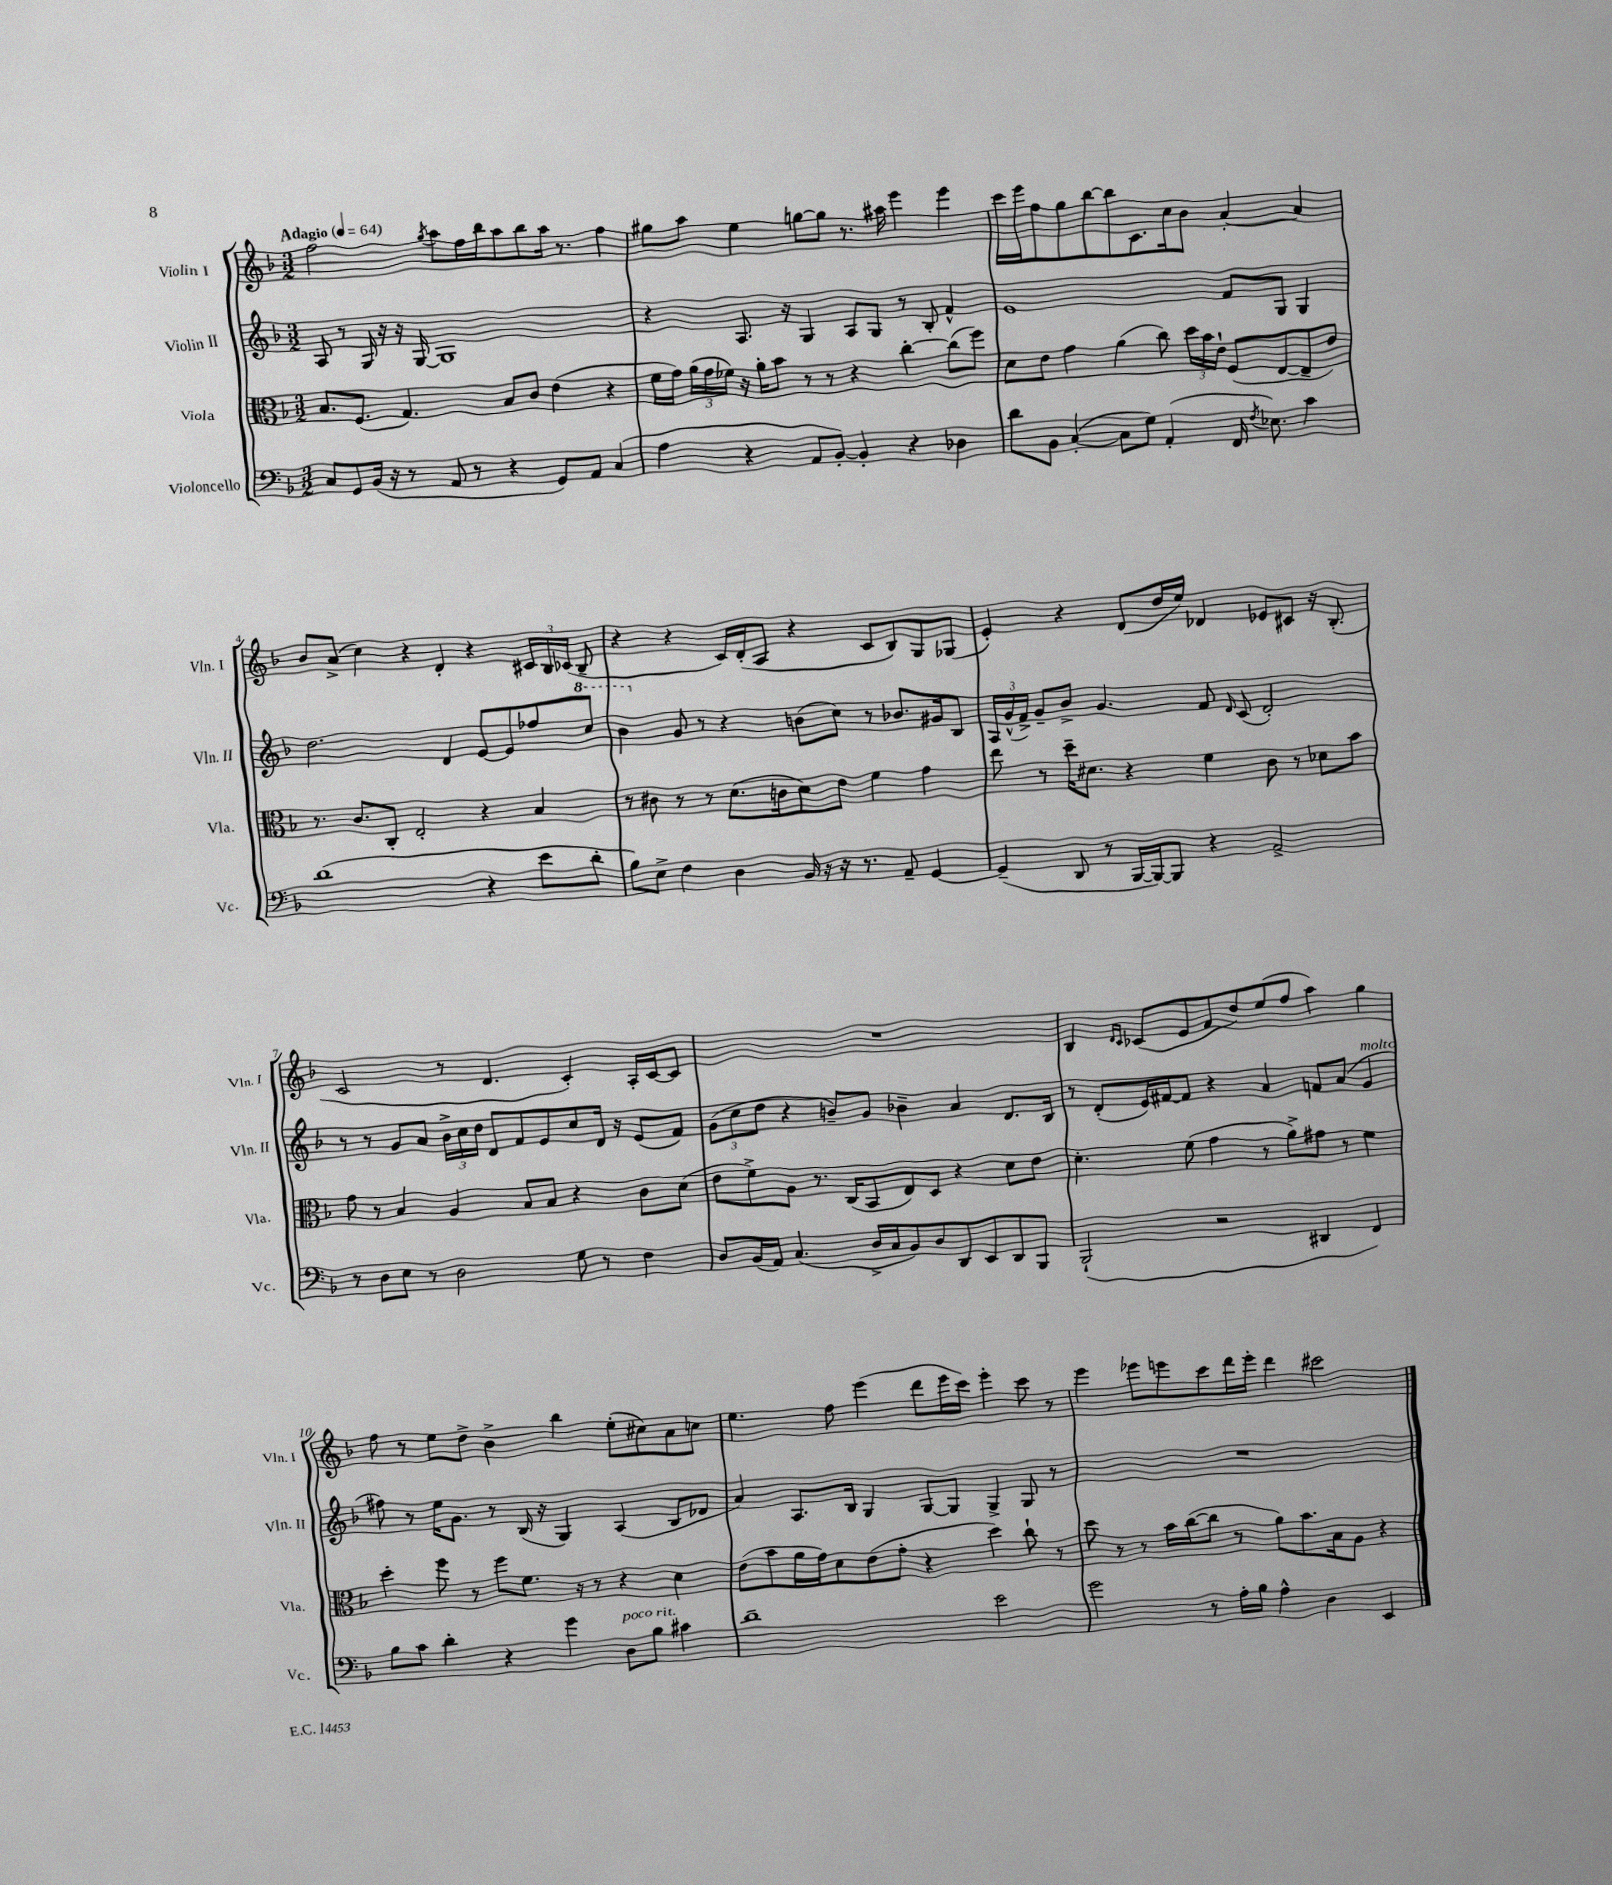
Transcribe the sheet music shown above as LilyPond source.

<<
\new StaffGroup <<
\new Staff = "s0" \with { instrumentName = "Violin I" shortInstrumentName = "Vln. I" } {
    \clef treble \key f \major \numericTimeSignature \time 3/2 \tempo "Adagio" 4 = 64
    \autoBeamOff f''2 \acciaccatura { g''8 } a''8[ f''16 bes''16 a''8 bes''8 a''16] r8. f''4 |
    gis''8[ a''8] e''4 g''8[~ g''8] r8. ais''16 e'''4 e'''4 |
    c'''16[ e'''16 f''8 g''8 bes''8~ bes''8 c'8. c''16 bes'8] a'4~-. a'4 |
    bes'8[ a'8]->( c''4) r4 d'4-. r4 \tuplet 3/2 { cis'16[ bes16 ces'16]( } bes8-- |
    r4 r4 c'16[) d'16-.( a8] r4 c'8[ bes8) g8 ges8]( |
    e'4-.) r4 d'8[( d''16 e''16]) des'4 ees'8[ cis'8] r16 bes8.-.( |
    c'2 r8 d'4. c'4-.) a16[-. c'16~ c'8] |
    R1. |
    bes4 \grace { d'16[ c'16] } ces'8[( e'8 f'8 d''8) e''8( f''8] a''4) g''4 |
    f''8 r8 e''8[ d''8]-> bes'4-> bes''4 e''8[-.( cis''8) a'8 c''8] |
    e''4. f''8 e'''4( d'''8[ e'''16 c'''16]) e'''4-. c'''8 r8 |
    e'''4 ees'''8[ e'''8 c'''8 d'''16 e'''16]-. d'''4 cis'''2 \bar "|." |
}
\new Staff = "s1" \with { instrumentName = "Violin II" shortInstrumentName = "Vln. II" } {
    \clef treble \key f \major \numericTimeSignature \time 3/2
    \autoBeamOff a8 r8 g16 r16 r16 g16~ g1 |
    r4 a8. r16 g4 a8[ g8] r8 bes8-. f'4-^ |
    e'1 f'8[ g8] g4 |
    d''2. d'4 e'8[~ e'8 fes''8 \ottava #1 c'''8] |
    bes''4 \ottava #0 g'8 r8 r4 b'8[( c''8]) r8 bes'8.[ gis'16 bes8] |
    \tuplet 3/2 { a16[ g'16-^( f'16]->) } g'8[-- bes'8]-> g'4. f'8 \grace { d'16 } c'8( d'2-.) |
    r8 r8 g'8[ a'8] \tuplet 3/2 { bes'16[-> c''16 d''16] } d'8[ f'8 e'8 c''8 d'16] r16 e'8[( f'8]) |
    \tuplet 3/2 { g'8[( c''8 d''8] } r4 b'8[--) g'8] bes'4-- a'4 d'8.[ bes16] |
    r8 d'8[-.( e'16) fis'16~ fis'8] r4 a'4 f'8[ a'8]( g'4^\markup { \italic "molto" } |
    fis''8) r8 e''16[ g'8.] r8 bes16( r16 g4) a4( bes8[ des'8] |
    a'4) a8.[ bes16] g4 g8[~ g8] g4-> g8 r8 |
    R1. \bar "|." |
}
\new Staff = "s2" \with { instrumentName = "Viola" shortInstrumentName = "Vla." } {
    \clef alto \key f \major \numericTimeSignature \time 3/2
    \autoBeamOff bes8.[ f8.]( g4.) bes8[ c'8] e'4( r4 |
    f'16[ g'16]) \tuplet 3/2 { a'16[( g'16 fes'16]) } r16 a'16[-. bes'8] r8 r8 r4 c''4~-. c''8[( f''8]) |
    d'8[ e'8] g'4 a'4( c''8) \tuplet 3/2 { d''16[ bes'16 e'16]-! } f8[( e8~ e8-- e'8]) |
    r8. c'8.[ c8]-. e2-. r4 bes4 |
    r8 cis'8 r8 r8 d'8.[( c'16 d'8) e'8] f'4 g'4 |
    e''8 r8 d''16[-- dis'8.] r4 f'4 c'8 r8 des'8[ bes'8] |
    g'8 r8 bes4 a4 bes8[ bes8] r4 c'8[ d'8]( |
    e'8[ f'8->) a8] r8. c16[( bes,8 e8) d8] r4 d'8[ e'8] |
    d'4.-. f'8( g'4 r8 a'8[->) gis'8] r8 f'4 |
    d''4-. f''8 r8 f''8[ f'8.] r16 r8 r4 d'4 |
    e'8[( bes'8 a'16 g'16) d'8 e'8( g'8]-. r4 d''4) c''8-! r8 |
    d''8 r8 r8 bes'16[ c''16~( c''8] r8 a'8[) bes'8. bes16 a8] r4 \bar "|." |
}
\new Staff = "s3" \with { instrumentName = "Violoncello" shortInstrumentName = "Vc." } {
    \clef bass \key f \major \numericTimeSignature \time 3/2
    \autoBeamOff c8[ g,8 bes,16]( r16 r8 a,8 r8 r4 g,8[) a,8] c4( |
    a4 r4 a,8[ bes,8]~-.) bes,4-. r4 des4 |
    d'8[ bes,8] c4~-.( c8[ g8]) a,4-.( f,16 \acciaccatura { f8 } ees8.) c'4 |
    d'1( r4 e'8[ d'8]-. |
    bes8[) e8]-> f4 d4 bes,16 r16 r16 r8. a,8-- g,4~ |
    g,4--( d,8 r8 bes,,16[~ bes,,16~) bes,,8] r4 a,2-> |
    r8 d8[ e8] r8 d2 g8 r8 f4 |
    d8[ bes,16( a,16]) c4.( d16[-> c16 bes,8) d8 d,8 e,8 d,8 bes,,8] |
    bes,,2-!( r2 dis,4 f,4) |
    bes8[ c'8] d'4-. r4 g'4 d8[^\markup { \italic "poco rit." } bes8] cis'4 |
    d'1-- e'2 |
    g'2 r8 a16[-. bes16] a4-^ d4 e,4 \bar "|." |
}
>>
>>
